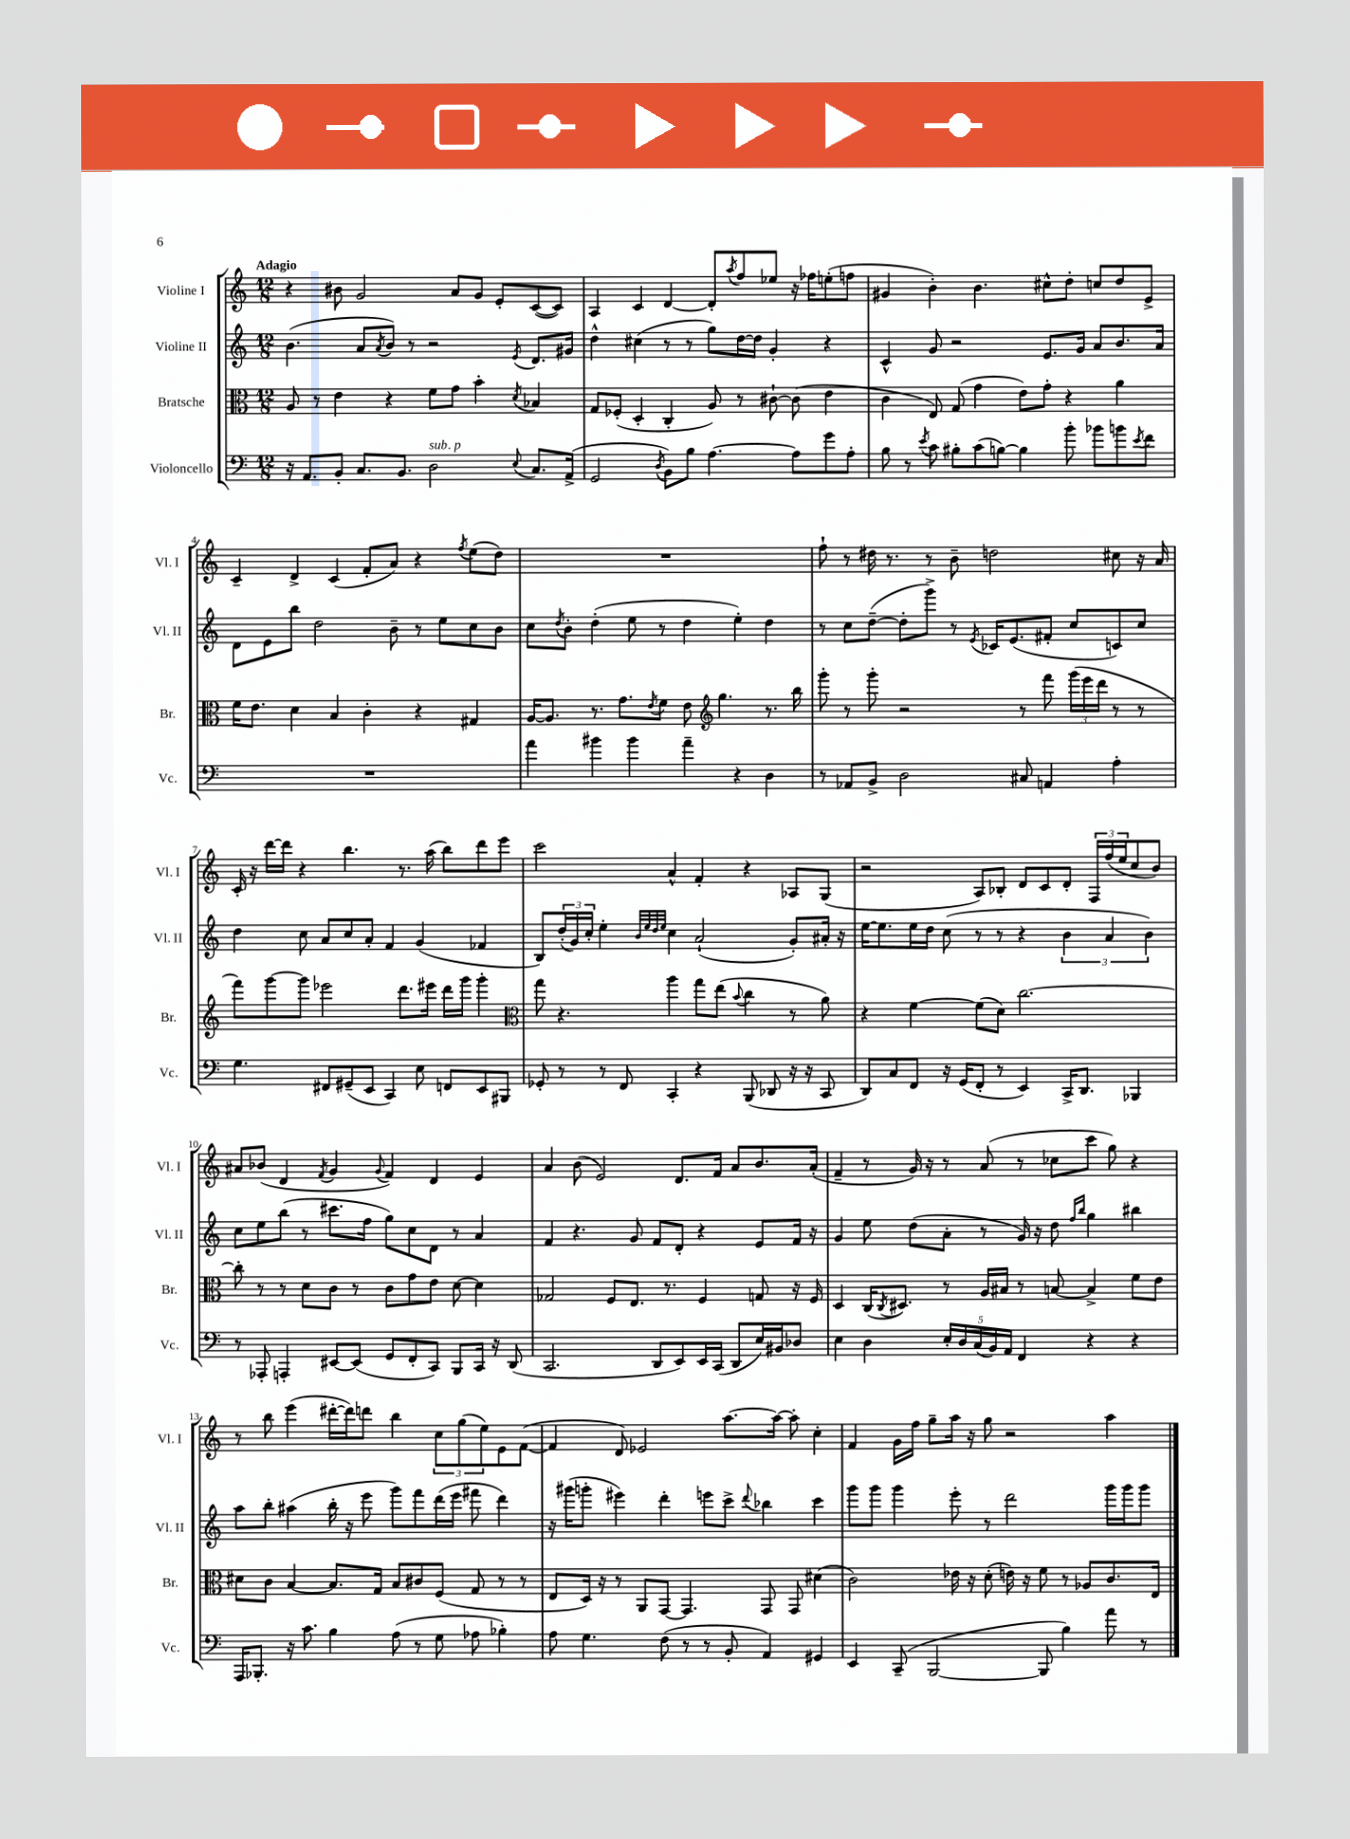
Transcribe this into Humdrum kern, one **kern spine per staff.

**kern	**kern	**kern	**kern
*part4	*part3	*part2	*part1
*staff4	*staff3	*staff2	*staff1
*I"Violoncello	*I"Bratsche	*I"Violine II	*I"Violine I
*I'Vc.	*I'Br.	*I'Vl. II	*I'Vl. I
*clefF4	*clefC3	*clefG2	*clefG2
*k[]	*k[]	*k[]	*k[]
*M12/8	*M12/8	*M12/8	*M12/8
=1	=1	=1	=1
!	!	!	!LO:TX:a:B:t=Adagio
16r	8A/	(4.b\	4r
8.AA/L	.	.	.
.	8r	.	.
8BB'/J	4e\	.	8b#X\
8.C/L	.	8a/L	2g/
.	.	8qa/	.
.	4r	8b/J)	.
8.BB/J	.	.	.
.	.	8r	.
!LO:TX:a:i:t=sub. p	!	!	!
2D\	8f\L	2r	.
.	8g\J	.	8a/L
.	4b'\	.	8g/J
.	.	.	8e'/L
8qqE/	8qd/	8qe/	.
8.C/L	4B-X/	8.d/L	([8c/
.	.	.	8c/J])
(16AA^/Jk	.	16g#X/Jk	.
=2	=2	=2	=2
2GG/	8G/L	4dd^^\	4A/
.	(8F-X'/J	.	.
.	4D'/	(4cc#X\	4c/
8qD/	.	.	.
8BB\L)	4C'/	8r	[4d/
8B\J	.	8r	.
[4.A\	8A/)	8gg\L)	8d'/L]
.	.	.	8qaa/
.	8r	[16dd\L	8ff/
.	.	16dd\JJ]	.
.	[8c#X`\	4g'/	8ee-X/J
8A\L]	(8c#\]	.	16r
.	.	.	16ff-X\KL
8g\	4e\	4r	(8een'\
8A'\J	.	.	8ffn\J
=3	=3	=3	=3
8B\	4c\	4c^^/	4g#X/
8r	.	.	.
8qe/	.	.	.
8c\	8E/)	8g/	4b'\)
8B#X'\L	(8G/	2r	.
(8c\	4g\	.	4.b\
[8Bn\J)	.	.	.
4B\]	8e\L)	.	.
.	8g'\J	8.e/L	8cc#X^^\L
8b'\	4r	.	8dd'\J
.	.	16g/Jk	.
8b-X\L	.	8a/L	8ccn/L
8bn\	4a\	8.b/	8dd/
8qe/	.	.	.
8f\J	.	.	8e^/J
.	.	16a/Jk	.
!!LO:LB:g=z
=4	=4	=4	=4
1.r	16f\KL	8d\L	4c~/
.	8.e\J	.	.
.	.	8e\	.
.	4d\	8bb\J	4d^/
.	.	2dd\	.
.	4B/	.	(4c/
.	4c'\	.	8f'/L
.	.	8b~\	8a/J)
.	4r	8r	4r
.	.	8ee\L	.
.	.	.	8qff/
.	4G#X/	8cc\	(8ee\L
.	.	8b\J	8dd\J)
=5	=5	=5	=5
4a\	[16A/KL	8cc\L	1.r
.	8.A/J]	.	.
.	.	8qdd/	.
.	.	8b'\J	.
4b#X\	8.r	(4dd'\	.
.	8.g\L	.	.
4b#\	.	8ee\	.
.	8qe/	.	.
.	8f\J	8r	.
4a~\	8e\	4dd\	.
*	*clefG2	*	*
.	4.gg\	.	.
4r	.	4ee'\)	.
4D\	8.r	4dd\	.
.	16bb\	.	.
=6	=6	=6	=6
8r	8ggg'\	8r	8ff`\
8AA-X/L	8r	8cc\L	8r
8BB^/J	8ggg'\	([8dd~\J	16dd#X\
.	.	.	8.r
2D\	2r	8dd'\L]	.
.	.	8ggg^\J)	8r
.	.	8r	8b~\
.	.	8qe/	.
.	.	16c-X/KL	2ddn\
.	.	(8.e/	.
8C#X/	8r	.	.
4AAn/	8fff\	8f#X'/J	.
.	(24ggg\LL	8cc/L	.
.	24eee\	.	.
.	24ddd\JJ	.	.
4A'\	8r	8cn/)	8cc#X\
.	8r	8cc/J	16r
.	.	.	16a/
!!LO:LB:g=z
=7	=7	=7	=7
4.G\	8fff\L)	4dd\	16c'/
.	.	.	16r
.	[8ggg\	.	[16ddd\LL
.	.	.	16ddd\JJ]
.	8ggg\J]	8cc\	4r
8FF#X/L	2eee-X\	8a/L	.
(8GG#X~/	.	8cc/	4.bb\
8EE/J	.	8a'/J	.
4CC/)	.	4f/	.
.	8.ddd\L	.	8.r
8E\	.	(4g/	.
.	16eee#X\Jk	.	(16aa\
8FFn/L	16ddd\LL	.	8bb\L)
.	16ggg\JJ	.	.
8EE/	4ggg'\	4f-X/	8ddd\
8BBB#X/J	.	.	8eee\J
=8	=8	=8	=8
*	*clefC3	*	*
8GG-X'/	8gg\	8B/L)	2ccc\
8r	4.r	(24dd'/L	.
.	.	24g/)	.
.	.	24cc'/JJ	.
8r	.	4ee'\	.
8FF/	.	.	.
.	.	32qqb/LLL	.
.	.	32qqee/	.
.	.	32qqdd/	.
.	.	32qqee/JJJ	.
4CC'/	4aa\	4cc\	4a^^/
4r	8gg\L	(2a`/	4f'/
.	(8ee\J	.	.
.	8qqb/	.	.
(8BBB/	4cc\	.	4r
8DD-X/	.	.	.
16r	8r	8g'/L)	8A-X/L
16r	.	.	.
8CC/	8a\)	16a#X'/Jk	(8G/J
.	.	16r	.
=9	=9	=9	=9
8DD/L)	4r	[16ee\KL	2r
.	.	8.ee\]	.
8C/	.	.	.
8FF/J	[4f\	16ee\L	.
.	.	16dd\JJ	.
16r	.	(8cc\	.
(16GG/KL	.	.	.
8FF'/J	(8f\L]	8r	8A/L)
8r	8d\J)	8r	8B-X'/J
4EE/)	[2.cc\	4r	8d/L
.	.	.	8c/
16CC^/KL	.	6b\	8d'/J
8.DD/J	.	.	.
.	.	.	24F/LL
.	.	6a/	(24ff/
.	.	.	24ee/J
4BBB-X/	.	.	8cc/
.	.	6b\)	.
.	.	.	8b/J)
!!LO:LB:g=z
=10	=10	=10	=10
8r	8cc'\]	8cc\L	8a#X/L
8AAA-X'/	8r	8ee\	(8b-X/J
4AAAn'/	8r	(8bb\J	4d/
.	8d\L	8r	.
.	.	.	8qf/
[8EE#X/L	8c\J	8.ccc#X\L	4g/
(8EE#/J]	8r	.	.
.	.	16ff\Jk	.
.	.	.	8qqg/
8GG/L	8c\L	8gg\L)	4f/)
8FF'/	8g\	8cc\	.
8CC/J)	8e\J	8d\J	4d/
8BBB/L	[8d\	8r	.
16CC/Jk	4d\]	4a/	4e/
16r	.	.	.
(8DD/	.	.	.
=11	=11	=11	=11
2.CC/	2G-X/	4f/	4a/
.	.	4.r	(8b\
.	.	.	2e/)
.	8F/L	.	.
.	8.E/J	8g/	.
8DD/L	.	8f/L	.
.	8.r	.	.
8EE/)	.	8d'/J	8.d/L
16EE/L	4F/	4r	.
(16CC/JJ	.	.	16f/Jk
8DD/L	.	.	8a/L
16E/L)	8Gn/	8e/L	8.b/
16BB#X/J	.	.	.
8D-X/J	16r	16f/Jk	.
.	16F/	16r	(16a'/Jk
=12	=12	=12	=12
4E\	4D/	4g/	4f~/
4D\	(16C/KL	8ee\	8r
.	8qC/	.	.
.	8.D#X/J)	.	.
.	.	(8dd\L	16g/)
.	.	.	16r
20E'/LL	8r	8a'\J	8r
20D/	.	.	.
(20C/	.	.	.
.	16A/LL	8r	(8a/
20BB/)	.	.	.
.	16B#X/JJ	.	.
20AA/JJ	.	.	.
4FF/	8r	16g/)	8r
.	.	16r	.
.	[8Bn/	8dd\	8cc-X\L
.	.	16qqff/LL	.
.	.	16qqbb/JJ	.
4r	4B^/]	4gg\	8ccc\J
.	.	.	8gg\)
4r	8f\L	4bb#X\	4r
.	8e\J	.	.
!!LO:LB:g=z
=13	=13	=13	=13
16AAA/KL	8d#X\L	8aa\L	8r
8.BBB-X'/J	.	.	.
.	8c\J	8bb'\J	8bb\
16r	[4B/	(4aa#X\	(4eee\
8.c\	.	.	.
4B\	8.B/L]	16bb'\	[16ddd#X'\LL
.	.	16r	16ddd#\J])
.	.	8eee\	8dddn\J
.	16G/Jk	.	.
(8A\	8B/L	8ggg\L)	4bb\
8r	8c#X/	8fff\	.
8G\	(8F/J	(16ddd\L	12cc\L
.	.	16eee\JJ	.
.	.	.	(12gg\
8A-X\	8G/	8fff#X\	.
.	.	.	12ee\)
4B-X'\)	8r	4ddd\)	8e\
.	8r	.	([8f\J
=14	=14	=14	=14
8A\	8E/L	16r	4f/]
.	.	(16ggg#X\KL	.
4.G\	16D/Jk)	8gggn'\J	.
.	16r	.	.
.	8r	4eee#X\)	8d/)
.	8AA/L	.	2e-X/
(8F\	[8GG/J	4ddd'\	.
8r	4.GG/]	.	.
8r	.	8eeen\L	.
8BB'/	.	8ccc^\J	[8.aa\L
.	.	8qqddd/	.
4AA/)	8GG/	4bb-X\	.
.	.	.	16aa\Jk_
.	8GG/	.	8aa'\]
4GG#X/	(4d#X\	4ccc\	4cc'\
=15	=15	=15	=15
4EE/	2c\)	8ggg\L	4f/
.	.	8ggg\J	.
(8CC~/	.	4ggg\	16g\LL
.	.	.	16ff\JJ
[2BBB/	.	.	8gg~\L
.	16e-X\	8eee'\	16aa\Jk
.	16r	.	16r
.	(8d'\	8r	8gg\
.	16en\)	2ddd\	2r
.	16r	.	.
8BBB/]	8f\	.	.
4B\)	8r	.	.
.	8A-X/L	.	.
8a\	8.c/	16ggg\LL	4aa\
.	.	16ggg\J	.
8r	.	8ggg\J	.
.	16E/Jk	.	.
==	==	==	==
*-	*-	*-	*-
